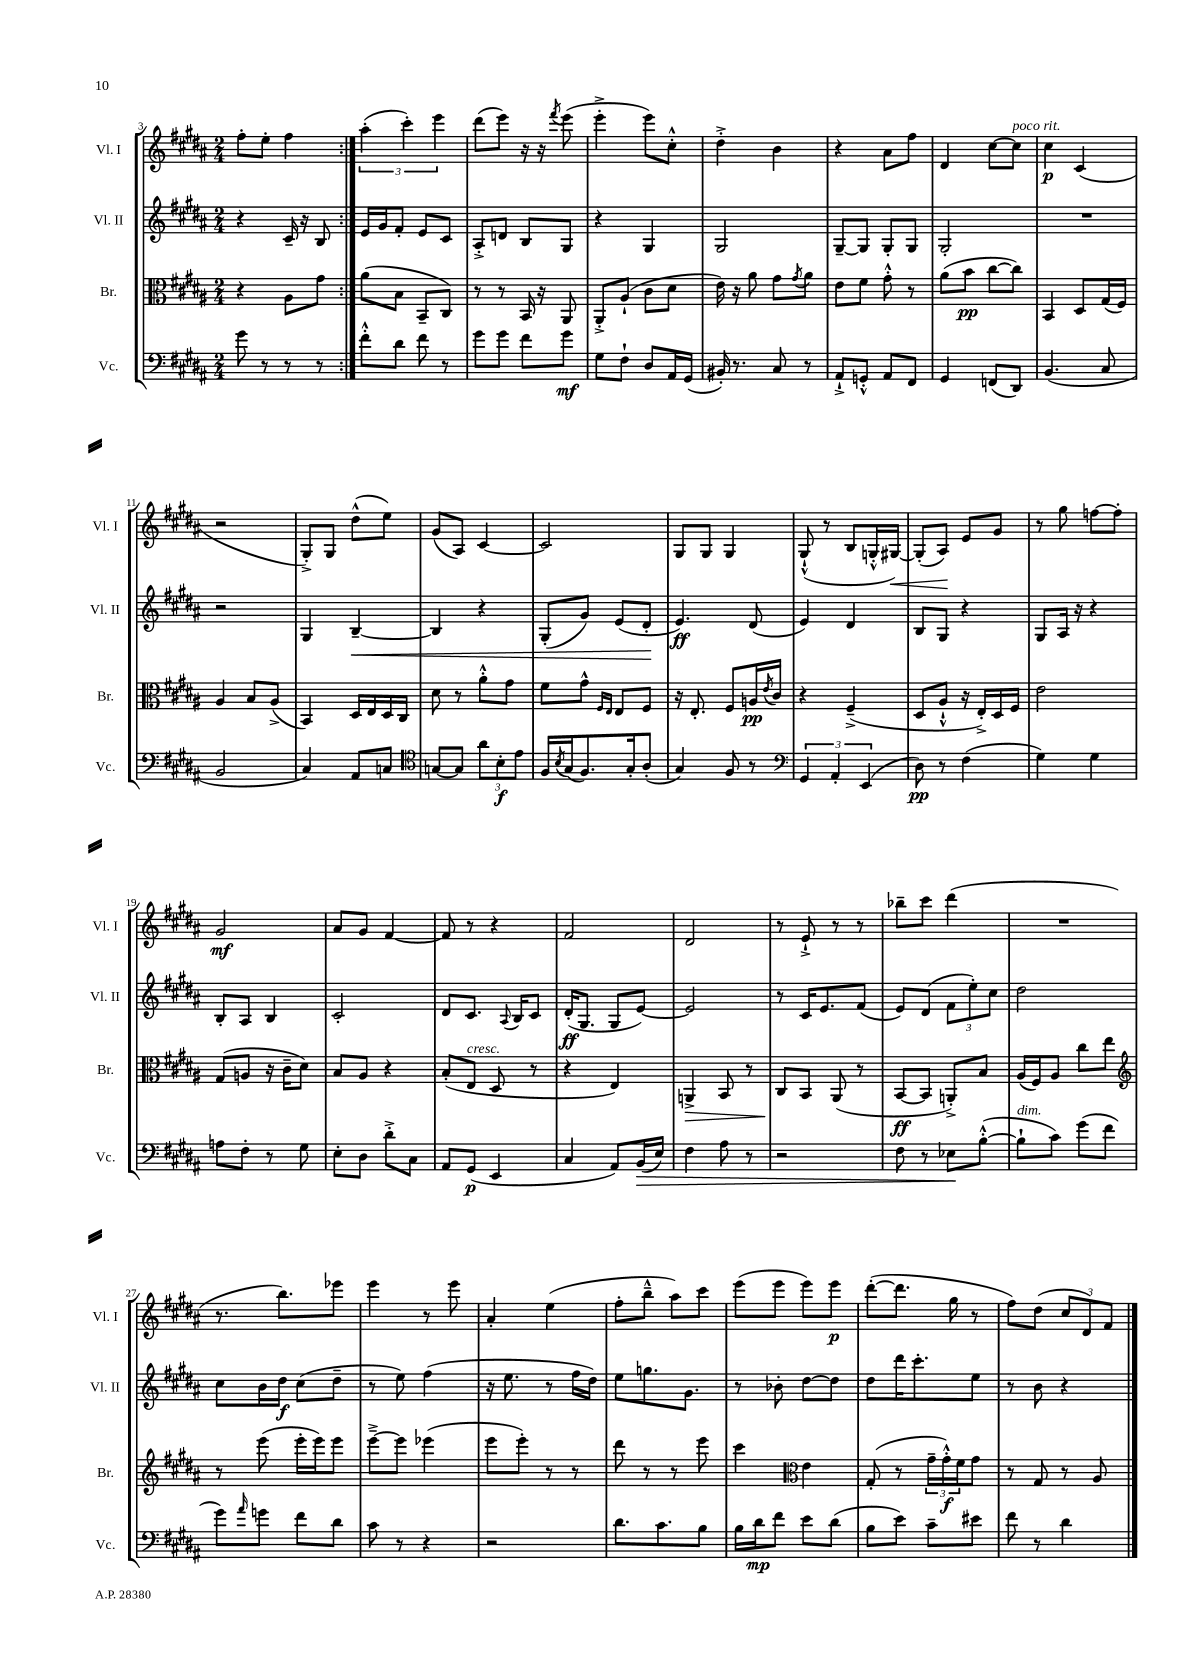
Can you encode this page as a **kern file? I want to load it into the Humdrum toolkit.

**kern	**kern	**kern	**kern
*staff4	*staff3	*staff2	*staff1
*clefF4	*clefC3	*clefG2	*clefG2
*k[f#c#g#d#a#]	*k[f#c#g#d#a#]	*k[f#c#g#d#a#]	*k[f#c#g#d#a#]
*M2/4	*M2/4	*M2/4	*M2/4
8g#	4r	4r	8ff#'
8r	.	.	8ee'
8r	8A#	16c#~	4ff#
.	.	16r	.
8r	8g#	8B	.
=:|!	=:|!	=:|!	=:|!
8f#'^^	(8a#	16e	(6aa#'
.	.	16g#	.
8d#	8B	8f#'	.
.	.	.	6ccc#')
8f#	8BB~	8e	.
.	.	.	6eee
8r	8C#)	8c#	.
=	=	=	=
8g#	8r	8A#'^	(8ddd#
8g#	8r	8d	8eee)
8f#	16BB	8B	16r
.	16r	.	16r
.	.	.	8qfff#
8g#	8AA#	8G#	(8eee
=	=	=	=
8G#	8AA#'^	4r	4eee'^
8F#`	(8A#`	.	.
8D#	8c#	4G#	8eee)
16AA#	8d#	.	8cc#'^^
(16GG#	.	.	.
=	=	=	=
16BB#')	16e)	2G#	4dd#'^
8.r	16r	.	.
.	8a#	.	.
8C#	8g#	.	4b
.	8qg#	.	.
8r	8a#	.	.
=	=	=	=
8AA#`^	8e	[8G#~	4r
8GG'^^	8f#	8G#]	.
8AA#	8g#'^^	8G#'	8a#
8FF#	8r	8G#	8ff#
=	=	=	=
4GG#	(8a#	2G#'	4d#
.	8b	.	.
(8FF	[8cc#	.	[8cc#
8DD#)	8cc#])	.	8cc#]
=	=	=	=
(4.BB	4BB	2r	4cc#
.	8D#	.	(4c#
8C#	(16G#	.	.
.	16F#)	.	.
=	=	=	=
2BB	4A#	2r	2r
.	8B	.	.
.	(8A#^	.	.
=	=	=	=
4C#)	4BB)	4G#	8G#'^)
.	.	.	8G#
8AA#	16D#	[4B~	(8dd#^^
.	16E	.	.
8C	16D#	.	8ee)
.	16C#	.	.
=	=	=	=
*clefC4	*	*	*
[8G	8d#	4B]	(8g#
8G]	8r	.	8A#)
12a#	8a#'^^	4r	[4c#
12B'	.	.	.
.	8g#	.	.
12e	.	.	.
=	=	=	=
16F#	8f#	(8G#'	2c#]
8qB	.	.	.
(16G#	.	.	.
8.F#)	8g#^^	8g#)	.
.	16qqF#	.	.
.	16qqE	.	.
.	8E	(8e	.
16G#'	.	.	.
(8A#'	8F#	8d#'	.
=	=	=	=
4G#)	16r	4.e)	8G#
.	8.E'	.	.
.	.	.	8G#
8F#	8F#	.	4G#
8r	16A	(8d#	.
.	8qe	.	.
.	16c#	.	.
=	=	=	=
*clefF4	*	*	*
6GG#	4r	4e)	(8G#`^^
.	.	.	8r
6AA#'	.	.	.
.	(4F#~^	4d#	8B
(6EE	.	.	.
.	.	.	16G'^^
.	.	.	[16G#)
=	=	=	=
8D#)	8D#	8B	(8G#']
8r	8A#`^^	8G#	8A#)
(4F#	16r	4r	8e
.	16E'^)	.	.
.	16D#	.	8g#
.	16F#	.	.
=	=	=	=
4G#)	2e	8G#	8r
.	.	16A#	8gg#
.	.	16r	.
4G#	.	4r	[8ff
.	.	.	8ff']
=	=	=	=
8A	(8G#	8B'	2g#
8F#'	8A	8A#	.
8r	16r	4B	.
.	16c#~	.	.
8G#	8d#)	.	.
=	=	=	=
8E'	8B	2c#'	8a#
8D#	8A#	.	8g#
8d#'^	4r	.	[4f#
8C#	.	.	.
=	=	=	=
8AA#	(8B'	8d#	8f#]
(8GG#	8E	8.c#	8r
4EE	8D#	.	4r
.	.	8qqA#	.
.	.	16B	.
.	8r	8c#	.
=	=	=	=
4C#	4r	(16d#'	2f#
.	.	8.G#	.
8AA#)	4E)	8G#	.
(16BB	.	[8e)	.
16E)	.	.	.
=	=	=	=
4F#	4AA^	2e]	2d#
8A#	8BB	.	.
8r	8r	.	.
=	=	=	=
2r	8C#	8r	8r
.	8BB	16c#	8e`^
.	.	8.e	.
.	(8AA#	.	8r
.	8r	(8f#	8r
=	=	=	=
8F#	[8BB	8e)	8bb-~
8r	8BB]	(8d#	8ccc#
8E-	8AA'^)	12f#	(4ddd#
.	.	12ee')	.
([8B'^^	8B	.	.
.	.	12cc#	.
=	=	=	=
8B`]	(16A#	2dd#	2r
.	16F#)	.	.
8c#)	8A#	.	.
(8g#	8cc#	.	.
8f#	8ee	.	.
=	=	=	=
*	*clefG2	*	*
8g#)	8r	8cc#	8.r
16qqa#	.	.	.
8g	(8eee	16b	.
.	.	16dd#	8.bb)
8f#	16eee'	(8cc#	.
.	16eee)	.	.
8d#	8eee	8dd#~	8eee-
=	=	=	=
8c#	[8eee~^	8r	4eee
8r	8eee]	8ee)	.
4r	(4eee-	(4ff#	8r
.	.	.	8eee
=	=	=	=
2r	8eee	16r	4a#'
.	.	8.ee	.
.	8eee')	.	.
.	8r	8r	(4ee
.	8r	16ff#	.
.	.	16dd#)	.
=	=	=	=
8.d#	8ddd#	8ee	8ff#'
.	8r	8.gg	8bb~^^
8.c#	.	.	.
.	8r	.	8aa#)
.	.	8.g#	.
8B	8eee	.	8ccc#
=	=	=	=
16B	4ccc#	8r	(8eee
16d#	.	.	.
8f#	.	8b-'	8eee
*	*clefC3	*	*
8e	4e	[8dd#	8eee)
(8d#	.	8dd#]	8eee
=	=	=	=
8B	(8G#'	8dd#	([8ddd#'
8e)	8r	16ddd#	8.ddd#]
.	.	8.ccc#'	.
8c#~	24g#~	.	.
.	24g#'^^)	.	.
.	.	.	16gg#
.	24f#	.	.
8e#	8g#	8ee	8r
=	=	=	=
8f#	8r	8r	8ff#)
8r	8G#	8b	(8dd#
4d#	8r	4r	12cc#
.	.	.	12d#)
.	8A#	.	.
.	.	.	12f#
==	==	==	==
*-	*-	*-	*-
